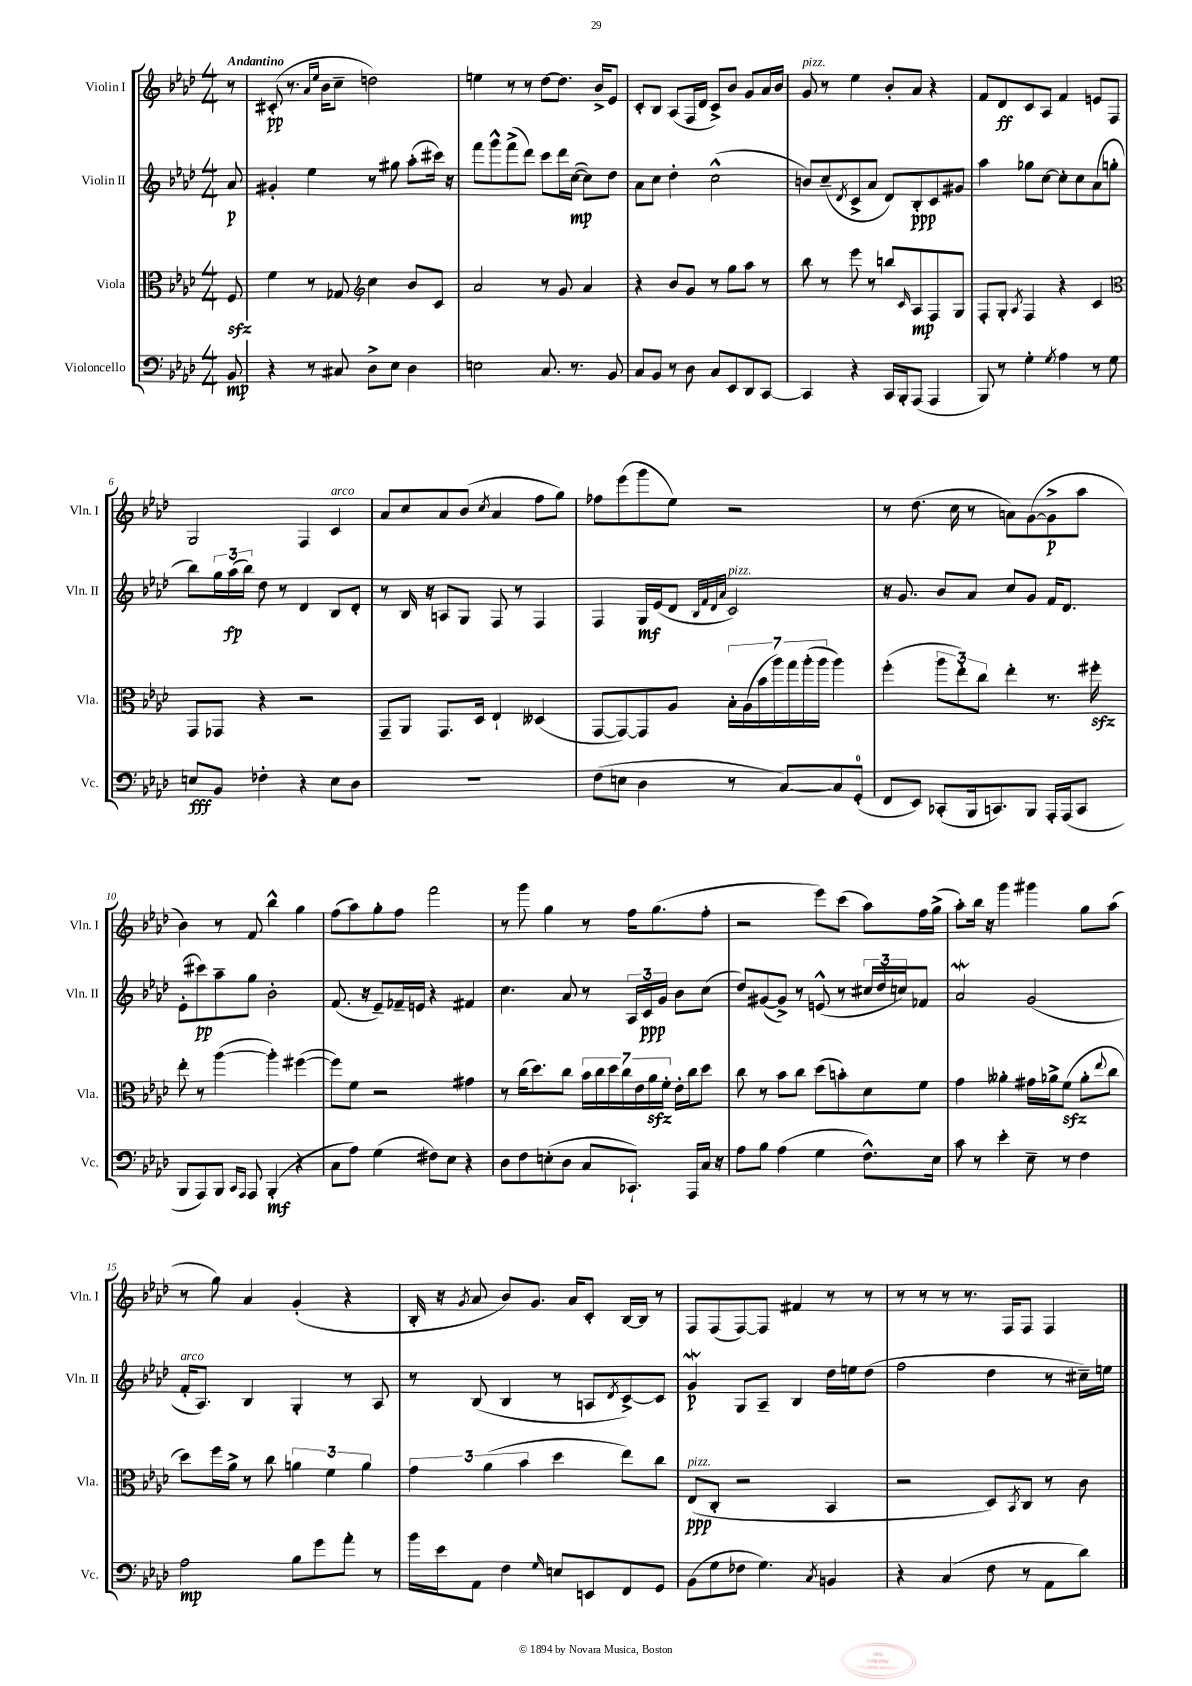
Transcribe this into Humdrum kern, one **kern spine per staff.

**kern	**kern	**kern	**kern
*staff4	*staff3	*staff2	*staff1
*clefF4	*clefC3	*clefG2	*clefG2
*k[b-e-a-d-]	*k[b-e-a-d-]	*k[b-e-a-d-]	*k[b-e-a-d-]
*M4/4	*M4/4	*M4/4	*M4/4
8BB-	8F	8a-	8r
=	=	=	=
4r	4f	4g#'	(8c#'
.	.	.	8.r
8r	8r	4ee-	.
.	.	.	16qqa-
.	.	.	16qqee-
.	.	.	16b-
8C#	8G-	.	8cc~
*	*clefG2	*	*
8D-^	4cc	8r	2dd)
8E-	.	8gg#	.
4D-	8b-	(8aa-'	.
.	8c	16ccc#)	.
.	.	16r	.
=	=	=	=
2E	2a-	8fff	4ee
.	.	8ggg^^	.
.	.	(8fff^	8r
.	.	8ddd-)	8r
8.C	8r	8ccc	[8dd-
.	8g	16ddd-	8.dd-]
8.r	.	([16cc	.
.	4a-	8cc])	.
.	.	.	16b-^
8BB-	.	8dd-	8e-
=	=	=	=
8C	4r	8a-	8c'
8BB-	.	8cc	8B-
8r	8b-	4dd-'	(8A-
8D-	8g	.	16F
.	.	.	16d-
8C	8r	(2cc^^	8c^)
8EE-	8gg	.	8b-
8DD-	8aa-	.	8g
[8CC	8r	.	16a-
.	.	.	16b-
=	=	=	=
4CC]	8bb-	8b)	8g
.	8r	(8cc~	8r
.	.	8qd-	.
4r	8eee-	8c^	4ee-
.	8r	8a-	.
16CC	8bb	8d-)	8b-'
16BBB-'	.	.	.
.	16qqc	.	.
(8AAA-	8A-	8B-'	8a-
4AAA-	8F	8c	4r
.	8G	8g#	.
=	=	=	=
8BBB-)	8F'	4aa-	8f
8r	8G'	.	8d-
.	8qA-	.	.
4G'	4F	8gg-	8c
.	.	[8cc	8A-
8qG	.	.	.
4A-	4r	8cc']	4f
.	.	8cc	.
8r	4c	(8a-	8e
8G	.	8gg'	8F
=	=	=	=
*	*clefC3	*	*
8E	8GG	8bb-)	2G
8BB-	8GG-	24gg	.
.	.	(24aa-	.
.	.	24bb-)	.
4F-'	4r	8dd-	.
.	.	8r	.
4r	2r	4d-	4F
8E	.	8B-	4c
8D-	.	8d-'	.
=	=	=	=
1r	8GG~	8r	8a-
.	8AA-	16B-	8cc
.	.	16r	.
.	8.GG	8A	8a-
.	.	8G	(8b-
.	16D-	.	.
.	.	.	8qcc
.	4E-`	8F	4a-
.	.	8r	.
.	(4D--	4F	8ff
.	.	.	8gg)
=	=	=	=
(8F	[8GG	4F	8ff-
8E	8GG_)	.	(8eee-
4D-	8GG]	16G	8ggg
.	.	(16e-	.
.	8A-	8d-	8ee-)
.	.	32qqB-	.
.	.	32qqf	.
.	.	32qqd-	.
.	.	32qqa-	.
8r	28B-'	2c)	2r
.	(28A-	.	.
.	28b-	.	.
.	28aa-)	.	.
[8C)	.	.	.
.	28gg	.	.
.	(28aa-'	.	.
.	28aa-	.	.
8C]	4aa-)	.	.
(8GG'	.	.	.
=	=	=	=
8FF	(4ff'	16r	8r
.	.	8.g	.
8EE-)	.	.	(8.dd-
(8CC-'	12aa-	8b-	.
.	.	.	16cc
.	12ee-')	.	.
16BBB-	.	8a-	8r
.	12cc	.	.
8.CC)	.	.	.
.	4ee-'	8cc	8a)
8BBB-	.	8g	([8g
16AAA-'	8.r	16f	8g^]
(16AAA-	.	8.d-	.
8CC	.	.	8aa-
.	16ff#'	.	.
=	=	=	=
8BBB-	8ee-'	(8e-'	4b-)
8AAA-)	8r	8ccc#)	.
8BBB-	([4aa-	8aa-~	8r
16qqCC	.	.	.
16qqAAA-	.	.	.
8AAA-	.	8gg	8f
(4BBB-'	4aa-'])	2b-'	4bb-^^
4r	([4ff#	.	4gg
=	=	=	=
8C	8ff#])	(8.f	(8ff
8A-)	8f	.	8aa-)
.	.	16r	.
(4G	2r	8e-~)	8gg'
.	.	16f-~	8ff
.	.	16e	.
8F#)	.	4r	2fff
8E-	.	.	.
4r	4g#	4f#	.
=	=	=	=
8D-	8r	4.cc	8r
8F	(16cc	.	8ggg
.	8.dd-)	.	.
(8E'	.	.	4gg
8D-	8cc	8a-	.
8C	28b-	8r	8r
.	28cc	.	.
.	28dd-	.	.
.	28cc	.	.
8.CC-`)	.	24A-	16ff
.	28e-	.	.
.	.	24c	.
.	28a-	.	.
.	.	.	(8.gg
.	.	24g	.
.	28f'	.	.
.	16e-'	8b-	.
16AAA-	16cc	.	.
16C	8dd-	(8cc	8ff'
16r	.	.	.
=	=	=	=
8A-	8cc	8dd-)	2r
8B-	8r	([8g#	.
(4A-	8b-	8g#^])	.
.	8cc	8r	.
4G	(8dd-	(8e^^	8eee-)
.	8b')	8r	(8ccc
8.F^^)	8d-	24cc#	8aa-)
.	.	24dd-	.
.	.	24cc)	.
.	8f	8f-	16ff
16E-	.	.	(16gg^
=	=	=	=
8c	4g	2a-	8aa-')
8r	.	.	16bb-
.	.	.	16r
4e-'	4a--'	.	4ggg
8E-~	16g#	(2g	4ggg#
.	16a-^	.	.
8r	(8f	.	.
4F	8a-'	.	8gg
.	8qqee-	.	.
.	8cc	.	(8aa-
=	=	=	=
2A-	8dd-)	16f'	8r
.	.	8.A-)	.
.	16ff	.	8gg)
.	16a-^	.	.
.	8r	4B-	4a-
.	8cc	.	.
8B-	6a	4G'	(4g'
8g	.	.	.
.	6f	.	.
8a-'	.	8r	4r
.	6a	.	.
8r	.	8A-	.
=	=	=	=
16b-	6g	8r	16B-'
16e-	.	.	16r
.	.	.	8qg
8AA-	.	(8B-	8a-
.	(6a-	.	.
4F	.	4B-	8b-)
.	6b-	.	.
.	.	.	8.g
16qqG	.	.	.
8E	4dd-	8r	.
.	.	.	16a-
8EE	.	8A	8c'
.	.	8qd-	.
8FF	8ee-)	[8c^)	[16B-
.	.	.	16B-]
8GG	8cc	8c]	8r
=	=	=	=
(8BB-	(8E-	4g	8F
8G	8C'	.	(8F
8F-	2r	8G	[8F)
4.G)	.	8A-~	8F]
.	.	4B-	4f#
8qC	.	.	.
4BB	4BB-	16dd-	8r
.	.	16ee	.
.	.	(8dd-	8r
=	=	=	=
4r	2r	2ff	8r
.	.	.	8r
(4C	.	.	8r
.	.	.	8.r
8F	8D-)	4dd-	.
.	.	.	16F
.	8qBB-	.	.
8r	8C	.	8F
8AA-	8r	8r	4F
8d-)	8c	16cc#~)	.
.	.	16ee	.
==	==	==	==
*-	*-	*-	*-
